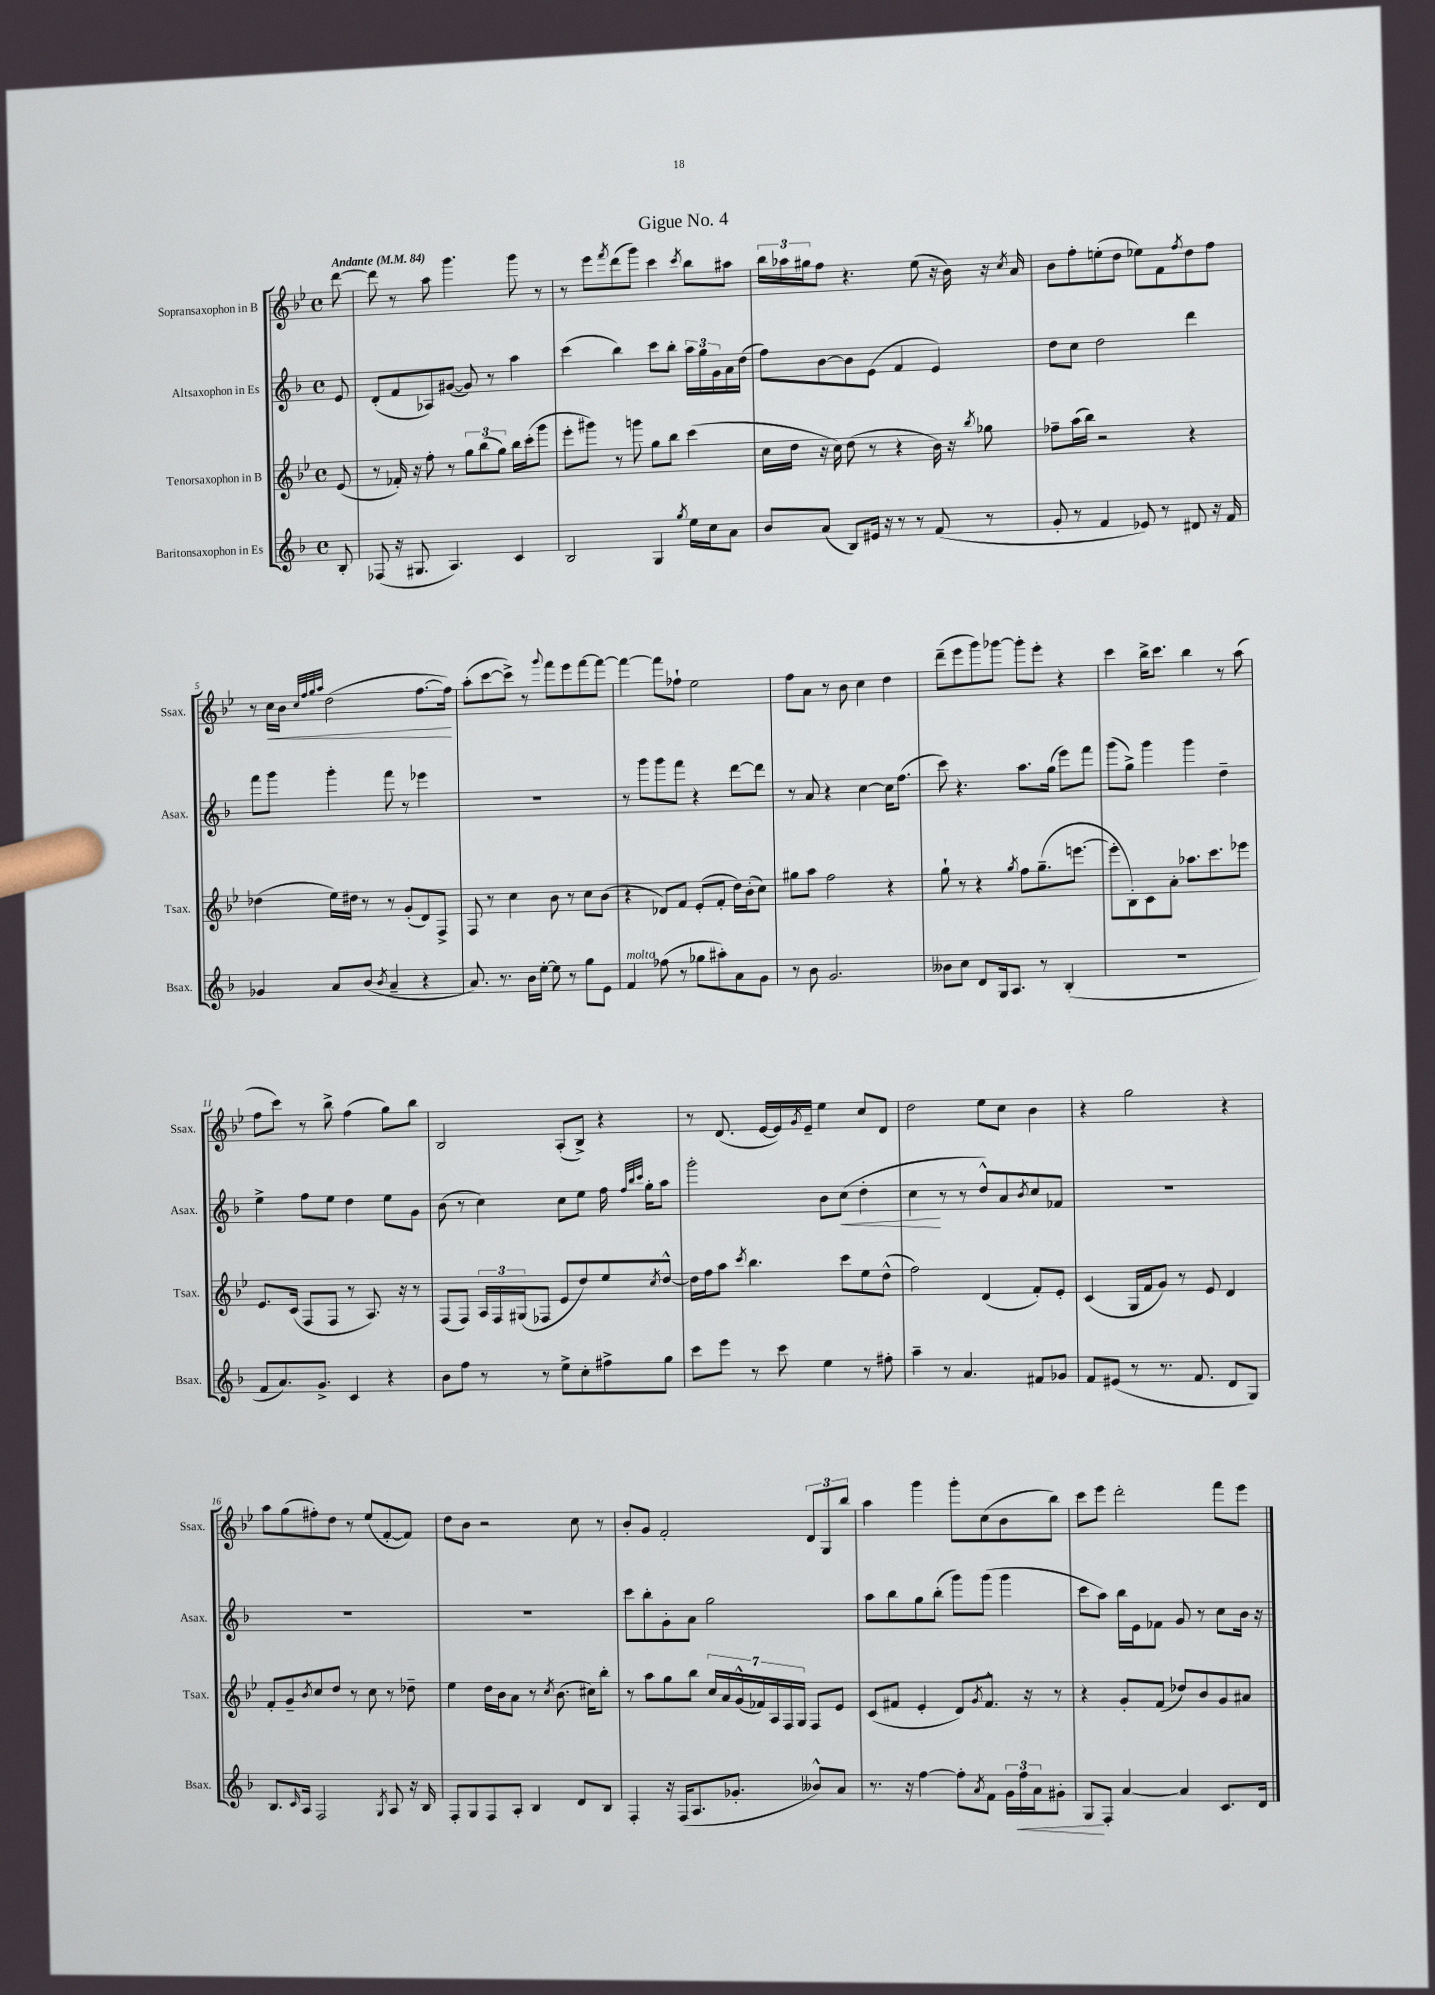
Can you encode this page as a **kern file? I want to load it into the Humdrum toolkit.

**kern	**dynam	**kern	**kern	**dynam	**kern	**dynam
*part4	*part4	*part3	*part2	*part2	*part1	*part1
*staff4	*staff4	*staff3	*staff2	*staff2	*staff1	*staff1
*I"Baritonsaxophon in Es	*	*I"Tenorsaxophon in B	*I"Altsaxophon in Es	*	*I"Sopransaxophon in B	*
*I'Bsax.	*	*I'Tsax.	*I'Asax.	*	*I'Ssax.	*
*clefG2	*	*clefG2	*clefG2	*	*clefG2	*
*k[b-]	*	*k[b-e-]	*k[b-]	*	*k[b-e-]	*
*M4/4	*	*M4/4	*M4/4	*	*M4/4	*
*met(c)	*	*met(c)	*met(c)	*	*met(c)	*
*MM84	*	*MM84	*MM84	*	*MM84	*
=	=	=	=	=	=	=
!	!	!	!	!	!LO:TX:a:B:t=Andante	!
8B-'/	.	(8e-/	8e/	.	[8ddd\	.
=1	=1	=1	=1	=1	=1	=1
(8F-X/	.	8r	(8d'/L	.	8ddd\]	.
16r	.	16f-X'/)	8f/	.	8r	.
8.G#X/	.	16r	.	.	.	.
.	.	8ff'\	8A-X/)	.	8aa\	.
4.A/)	.	8r	([8g#X/J	.	4.ggg\	.
.	.	12gg\L	8g#/])	.	.	.
.	.	(12bb-\	.	.	.	.
.	.	.	8r	.	.	.
.	.	12gg\J)	.	.	.	.
4c/	.	16bb-\LL	4aa\	.	8ggg\	.
.	.	(16ccc'\J	.	.	.	.
.	.	8ggg\J	.	.	8r	.
=2	=2	=2	=2	=2	=2	=2
2B-/	.	8eee-'\L	(4ccc\	.	8r	.
.	.	8ggg#X\J)	.	.	8eee-\L	.
.	.	.	.	.	8qfff/	.
.	.	8r	4bb-\)	.	(8ddd\	.
.	.	8gggn\	.	.	8ggg\J)	.
4G/	.	8gg\L	8ccc\L	.	4ccc\	.
.	.	8bb-\J	8bb-'\J	.	.	.
8qgg/	.	.	.	.	8qccc/	.
16ee\LL	.	(4ccc\	24aa\LL	.	8bb-\L	.
.	.	.	24gg\	.	.	.
16cc\J	.	.	.	.	.	.
.	.	.	24g\	.	.	.
8a\J	.	.	16a\	.	8aa#X\J	.
.	.	.	(16dd\JJ	.	.	.
=3	=3	=3	=3	=3	=3	=3
8b-/L	.	16cc\LL	8ff\L)	.	24bb-\LL	.
.	.	.	.	.	24aa-X\	.
.	.	16dd\JJ	.	.	.	.
.	.	.	.	.	24gg#X\J	.
(8a/J	.	16r	[8b-\	.	8ff\J	.
.	.	16cc\)	.	.	.	.
8B-/L)	.	(8dd\	8b-\]	.	4.r	.
16e#X/Jk	.	8r	(8e\J	.	.	.
16r	.	.	.	.	.	.
8r	.	4r	4f/	.	.	.
8r	.	.	.	.	(8ee-\	.
(8f/	.	16b-\)	4e/)	.	16r	.
.	.	16r	.	.	16b-\)	.
.	.	8qbb-/	.	.	.	.
8r	.	8gg-X\	.	.	16r	.
.	.	.	.	.	8qcc/	.
.	.	.	.	.	16a/	.
=4	=4	=4	=4	=4	=4	=4
8g'/	.	8ff-X~\L	8dd\L	.	8b-\L	.
8r	.	(16aa\L	8cc\J	.	8ff'\	.
.	.	16bb-\JJ)	.	.	.	.
4f/	.	2r	2dd\	.	(8een'\	.
.	.	.	.	.	8dd\J	.
8e-X/)	.	.	.	.	8ee-X\L)	.
8r	.	.	.	.	8f\	.
.	.	.	.	.	8qff/	.
8d#X/	.	4r	4ddd\	.	8dd\	.
16r	.	.	.	.	8ff\J	.
16f/	.	.	.	.	.	.
!!LO:LB:g=z
=5	=5	=5	=5	=5	=5	=5
4g-X/	.	(4dd-X\	8fff\L	.	8r	.
!	!	!	!	!	!	!LO:HP:b
.	.	.	8ggg\J	.	16cc\LL	<
.	.	.	.	.	16b-\JJ	.
.	.	.	.	.	32qqcc/LLL	.
.	.	.	.	.	32qqff/	.
.	.	.	.	.	32qqgg/	.
.	.	.	.	.	32qqaa/JJJ	.
8a/L	.	16ee-\LL)	4ggg'\	.	(2dd\	.
.	.	16dd#X\JJ	.	.	.	.
(8b-/J	.	8r	.	.	.	.
8qb-/	.	.	.	.	.	.
4a~/	.	8r	8fff\	.	.	.
.	.	(8g'/L	8r	.	.	.
4r	.	8d/)	4eee-X\	.	[8.ff\L	.
.	.	8F^/J	.	.	.	.
.	.	.	.	.	16ff\Jk])	.
.	.	.	.	.	.	[
=6	=6	=6	=6	=6	=6	=6
8.a/)	.	8F/	1r	.	(8aa'\L	.
.	.	8r	.	.	[8ccc\	.
8.r	.	.	.	.	.	.
.	.	4cc\	.	.	8ccc^\J])	.
16b-\LL	.	.	.	.	8r	.
[16ee'\JJ	.	.	.	.	.	.
.	.	.	.	.	8qqggg/	.
8ee\]	.	8b-\	.	.	8fff\L	.
8r	.	8r	.	.	8eee-\	.
8gg\L	.	8cc\L	.	.	[8fff\	.
8e\J	.	(8b-\J	.	.	8fff\J_	.
=7	=7	=7	=7	=7	=7	=7
!LO:TX:a:i:t=molto	!	!	!	!	!	!
4f/	.	4r	8r	.	4fff\_	.
.	.	.	8ggg\L	.	.	.
(8ff-X\	.	8d-X/L)	8ggg\	.	8fff\L]	.
8r	.	8f/J	8fff\J	.	8ff-X`\J	.
8gg-X\L	.	(8e-'/L	4r	.	2ee-\	.
8aa#X'\)	.	8f'/J	.	.	.	.
8a\	.	16dd\LL)	[8ddd\L	.	.	.
.	.	(16b-'\J	.	.	.	.
8g\J	.	8cc\J)	8ddd\J]	.	.	.
=8	=8	=8	=8	=8	=8	=8
8r	.	8gg#X\L	8r	.	8ff\L	.
8b-\	.	8aa\J	8a/	.	8a\J	.
2.g/	.	2ff\	4r	.	8r	.
.	.	.	.	.	8b-\	.
.	.	.	[4cc\	.	4cc\	.
.	.	4r	16cc\KL]	.	4dd\	.
.	.	.	(8.ff\J	.	.	.
=9	=9	=9	=9	=9	=9	=9
8b--X\L	.	8gg`\	8ccc\)	.	(8ddd~\L	.
8cc\J	.	8r	4.r	.	8eee-\	.
8d/L	.	4r	.	.	8ggg\)	.
16G/k	.	.	.	.	[8ggg-X\J	.
8.A/J	.	.	.	.	.	.
.	.	8qgg/	.	.	.	.
.	.	8ff\L	8.aa\L	.	8ggg-'\L]	.
8r	.	(8.gg~\	.	.	8eee-'\J	.
.	.	.	(16gg\Jk	.	.	.
(4B-'/	.	.	8eee\L)	.	4r	.
.	.	[8.eeen\J	.	.	.	.
.	.	.	8fff\J	.	.	.
=10	=10	=10	=10	=10	=10	=10
1r	.	8eee'\L]	(8ggg\L	.	4ccc\	.
.	.	8B-'\)	8gg^\J)	.	.	.
.	.	8c\	4ggg\	.	16bb-^\KL	.
.	.	.	.	.	8.ccc\J	.
.	.	8a'\J	.	.	.	.
.	.	8.aa-X\L	4ggg\	.	4bb-\	.
.	.	8.ccc\	.	.	.	.
.	.	.	4dd~\	.	8r	.
.	.	8eee-X\J	.	.	(8aa\	.
!!LO:LB:g=z
=11	=11	=11	=11	=11	=11	=11
8f/L	.	8.e-/L	4ee^\	.	8ff\L	.
8.a/)	.	.	.	.	8ccc\J)	.
.	.	(16c/Jk	.	.	.	.
.	.	8F/L	8ff\L	.	8r	.
8.g^/J	.	.	.	.	.	.
.	.	8F/J	8ee\J	.	8bb-^\	.
4c/	.	8r	4dd\	.	(4ff\	.
.	.	8.A/)	.	.	.	.
4r	.	.	8ee\L	.	8gg\L)	.
.	.	16r	.	.	.	.
.	.	8r	8g\J	.	8bb-\J	.
=12	=12	=12	=12	=12	=12	=12
8b-\L	.	(8F/L	(8b-\	.	2B-/	.
8ff\J	.	8F/J)	8r	.	.	.
8r	.	24A/LL	4cc\)	.	.	.
.	.	24F/	.	.	.	.
.	.	(24G#X/J	.	.	.	.
8r	.	8F-X/J	.	.	.	.
8ee^\L	.	8e-/L	8cc\L	.	(8A'/L	.
8cc'\	.	8dd/)	8ee\J	.	8B-^/J)	.
8ff#X^\	.	8ee-/	16ff\	.	4r	.
.	.	.	32qqff/LLL	.	.	.
.	.	.	32qqbb-/	.	.	.
.	.	.	32qqccc/JJJ	.	.	.
.	.	.	16gg'\KL	.	.	.
.	.	8qcc/	.	.	.	.
8gg\J	.	[8dd^^/J	8aa\J	.	.	.
=13	=13	=13	=13	=13	=13	=13
8ccc\L	.	16dd\LL]	2ggg'\	.	8r	.
.	.	16ff\J	.	.	.	.
8eee\J	.	8aa\J	.	.	(8.d/	.
.	.	8qccc/	.	.	.	.
8r	.	4.bb-\	.	.	.	.
.	.	.	.	.	[16e-/LL	.
8ccc\	.	.	.	.	16e-/])	.
.	.	.	.	.	8qg/	.
.	.	.	.	.	16e-~/JJ	.
4ee\	.	.	8b-\L	.	4ee-\	.
!	!	!	!	!LO:HP:b	!	!
.	.	8ccc\L	(8cc\J	<	.	.
8r	.	8ee-\	4dd'\	.	8cc/L	.
8ff#X'\	.	(8dd^^\J	.	.	8d/J	.
=14	=14	=14	=14	=14	=14	=14
4aa~\	.	2ff\)	4cc\	.	2dd\	.
8r	.	.	8r	[	.	.
4.a/	.	.	8r	.	.	.
.	.	(4d/	8dd^^/L)	.	8ee-\L	.
.	.	.	8a/	.	8cc\J	.
.	.	.	8qb-/	.	.	.
8f#X/L	.	8f'/L)	8cc/	.	4b-\	.
8g-X/J	.	8e-'/J	8f-X/J	.	.	.
=15	=15	=15	=15	=15	=15	=15
8f/L	.	(4c/	1r	.	4r	.
(8e#X/J	.	.	.	.	.	.
8r	.	16G/LL	.	.	2gg\	.
.	.	16f/J	.	.	.	.
8.r	.	8g/J)	.	.	.	.
.	.	8r	.	.	.	.
8.f/	.	.	.	.	.	.
.	.	8e-/	.	.	.	.
8d/L	.	4d/	.	.	4r	.
8G/J)	.	.	.	.	.	.
!!LO:LB:g=z
=16	=16	=16	=16	=16	=16	=16
8.B-/L	.	8f'/L	1r	.	8aa\L	.
.	.	8g~/	.	.	(8gg\	.
16qqc/	.	.	.	.	.	.
16A/Jk	.	.	.	.	.	.
.	.	8qb-/	.	.	.	.
2F/	.	8cc/	.	.	8ff#X'\)	.
.	.	8dd/J	.	.	8dd\J	.
.	.	8r	.	.	8r	.
.	.	8cc\	.	.	(8ee-/L	.
8qG/	.	.	.	.	.	.
8A/	.	8r	.	.	[8f'/	.
16r	.	8dd-X~\	.	.	8f/J])	.
16B-/	.	.	.	.	.	.
=17	=17	=17	=17	=17	=17	=17
8F'/L	.	4ee-\	1r	.	8dd\L	.
8G/	.	.	.	.	8b-\J	.
8F/	.	16dd\LL	.	.	2r	.
.	.	16b-\J	.	.	.	.
8A'/J	.	8a\J	.	.	.	.
4B-/	.	8r	.	.	.	.
.	.	8qcc/	.	.	.	.
.	.	(8.b-\	.	.	.	.
8d/L	.	.	.	.	8cc\	.
.	.	16cc#X\KL)	.	.	.	.
8B-/J	.	8bb-'\J	.	.	8r	.
=18	=18	=18	=18	=18	=18	=18
4F'/	.	8r	8ccc\L	.	8b-'/L	.
.	.	8aa\L	8bb-'\	.	8g/J	.
16r	.	8gg\	8g'\	.	2f'/	.
(16F/KL	.	.	.	.	.	.
8.A/	.	8bb-\J	8a\J	.	.	.
.	.	28cc/LL	2gg\	.	.	.
.	.	28a/	.	.	.	.
8.g-X'/J	.	.	.	.	.	.
.	.	(28g^^/	.	.	.	.
.	.	28f-X/)	.	.	.	.
.	.	28A/	.	.	.	.
.	.	28F/	.	.	.	.
.	.	28G/JJ	.	.	.	.
8b--X^^/L)	.	8F/L	.	.	12d/L	.
.	.	.	.	.	12G/	.
8a/J	.	8e-/J	.	.	.	.
.	.	.	.	.	12bb-/J	.
=19	=19	=19	=19	=19	=19	=19
8.r	.	(8c/L	8aa\L	.	4aa\	.
.	.	8f#X/J	8bb-\	.	.	.
16r	.	.	.	.	.	.
[4ff\	.	4e-'/	8gg\	.	4ggg\	.
.	.	.	(8bb-'\J	.	.	.
8ff'\L]	.	8d/L)	8ggg\L)	.	8ggg'\L	.
8qa/	.	8qg/	.	.	.	.
8f\J	.	8.f#^^/J	(8ggg\J	.	(8cc\	.
24g\LL	.	.	4ggg\	.	8b-\	.
!	!LO:HP:b	!	!	!	!	!
24ff\	<	.	.	.	.	.
.	.	16r	.	.	.	.
24a\J	.	.	.	.	.	.
8g#X'\J	.	8r	.	.	8bb-\J)	.
=20	=20	=20	=20	=20	=20	=20
8G/L	.	4r	8ccc\L	.	8ccc\L	.
8F'/J	[	.	8aa\J)	.	8eee-\J	.
[4a/	.	8g'/L	16bb-\LL	.	2ddd'\	.
.	.	.	16e\J	.	.	.
.	.	(8f/J	8f-X\J	.	.	.
4a/]	.	8dd-X/L)	8g/	.	.	.
.	.	8b-/	8r	.	.	.
8.c/L	.	8g/	8cc\L	.	8fff\L	.
.	.	8a#X/J	16b-\Jk	.	8eee-\J	.
16d/Jk	.	.	16r	.	.	.
==	==	==	==	==	==	==
*-	*-	*-	*-	*-	*-	*-
